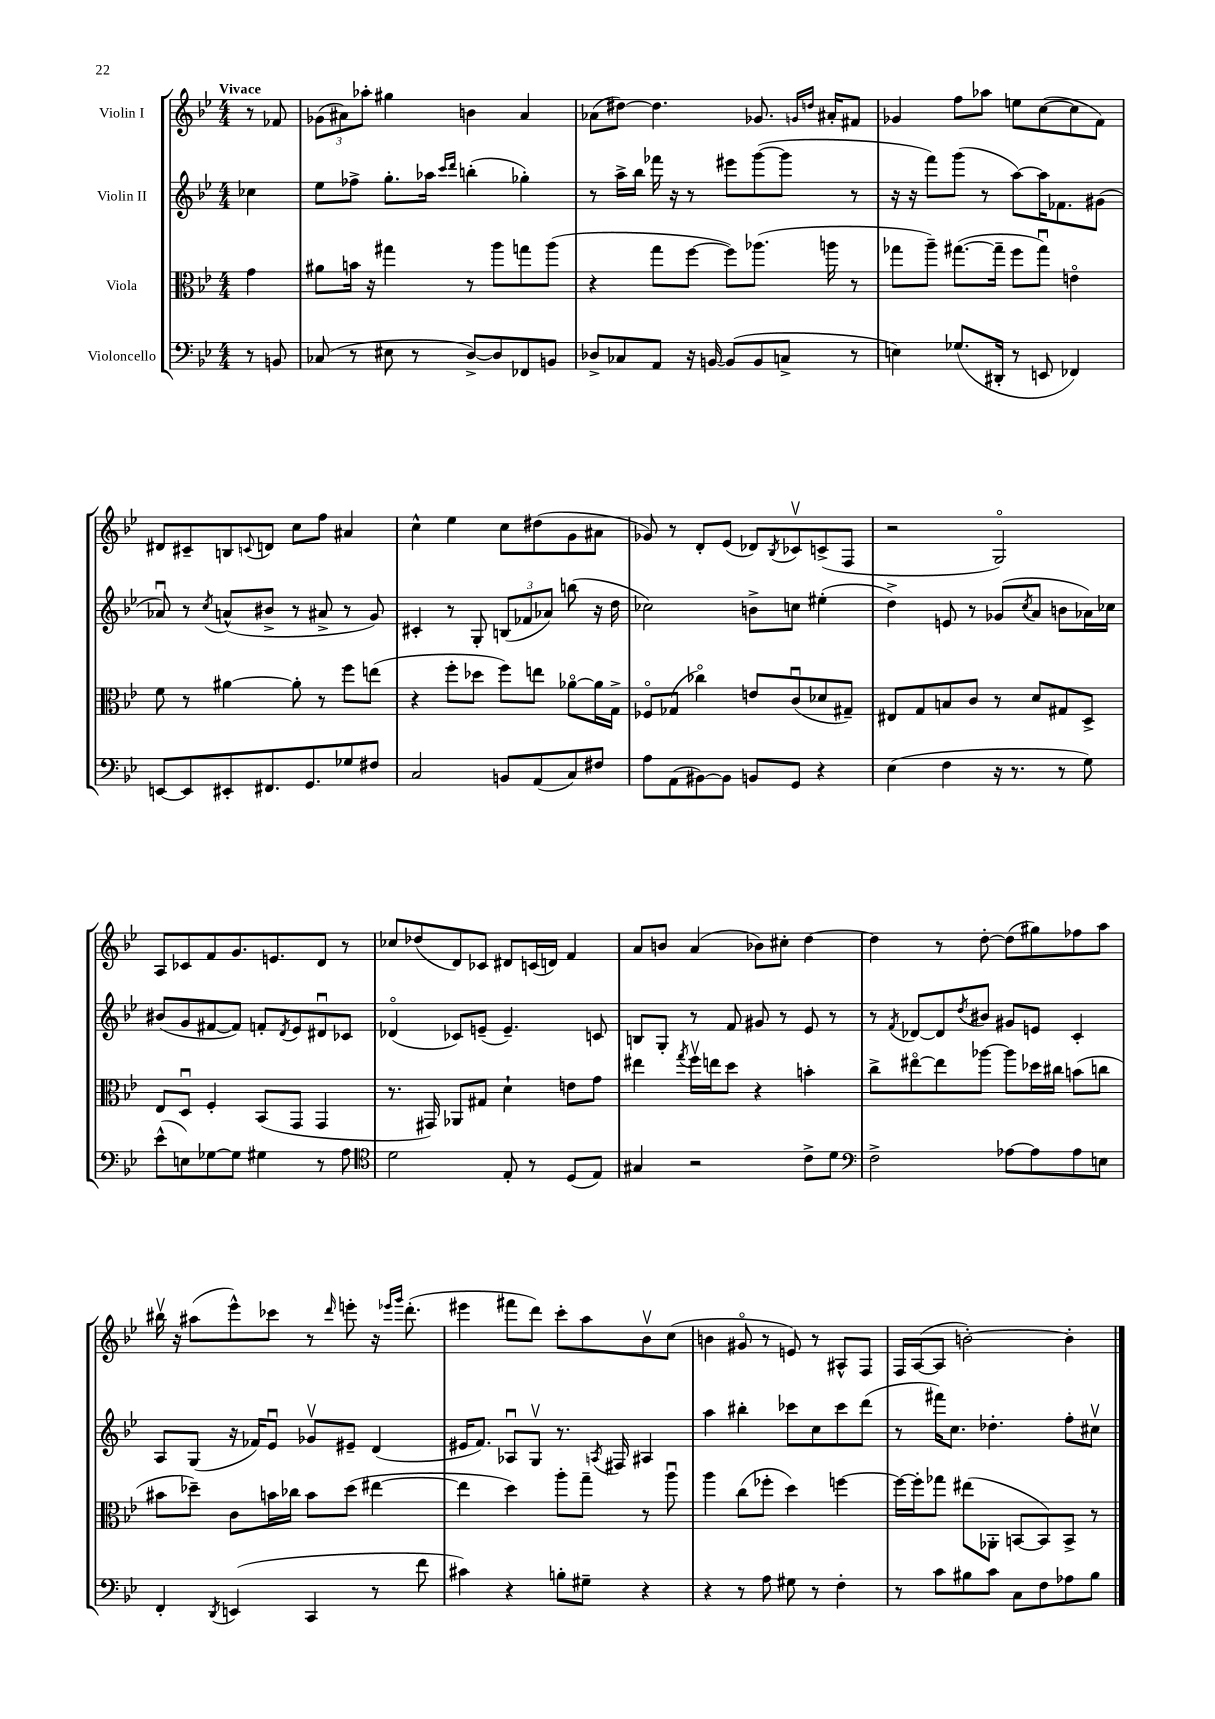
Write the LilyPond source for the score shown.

<<
\new StaffGroup <<
\new Staff = "s0" \with { instrumentName = "Violin I" } {
    \clef treble \key bes \major \numericTimeSignature \time 4/4 \partial 4 \tempo "Vivace"
    r8 fes'8 |
    \tuplet 3/2 { ges'8( ais'8) aes''8-. } gis''4 b'4 ais'4 |
    aes'8( dis''8~) dis''4. ges'8. \grace { g'16 d''16 } ais'16-. fis'8 |
    ges'4 f''8 aes''8 e''8 c''8~( c''8 f'8) |
    dis'8 cis'8-- b8 \appoggiatura { c'8 } d'8 c''8 f''8 ais'4 |
    c''4-^ ees''4 c''8 dis''8( g'8 ais'8 |
    ges'8) r8 d'8-. ees'8( des'8) \acciaccatura { bes8 } ces'8\upbow c'8->( f8 |
    r2 g2\flageolet) |
    a8 ces'8 f'8 g'8. e'8. d'8 r8 |
    ces''8 des''8( d'8) ces'8 dis'8 c'16( d'16) f'4 |
    a'8 b'8 a'4( bes'8) cis''8-. d''4~ |
    d''4 r8 d''8~-. d''8( gis''8) fes''8 a''8 |
    bis''16\upbow r16 ais''8( ees'''8-^) ces'''8 r8 \grace { d'''16 } e'''8-. r16 \grace { ees'''16 g'''16 } d'''8.-.( |
    eis'''4 fis'''8 d'''8) c'''8-. a''8 bes'8\upbow c''8( |
    b'4 gis'8\flageolet r8 e'8) r8 ais8-^ f8 |
    f16 a16~( a8 b'2~-.) b'4-. \bar "|." |
}
\new Staff = "s1" \with { instrumentName = "Violin II" } {
    \clef treble \key bes \major \numericTimeSignature \time 4/4 \partial 4
    ces''4 |
    ees''8 fes''8-> g''8.-. aes''16 \grace { c'''16 d'''16 } b''4-.( ges''4-.) |
    r8 a''16-> bes''16 fes'''16 r16 r8 eis'''8 g'''8~( g'''8 r8 |
    r16 r16 f'''8) g'''8( r8 a''8~) a''16 fes'8. gis'8( |
    aes'8\downbow) r8 \acciaccatura { c''8 } a'8-^( bis'8-> r8 ais'8-> r8 g'8) |
    cis'4-. r8 g8-. \tuplet 3/2 { b8( fes'8 aes'8) } b''8( r16 d''16 |
    ces''2) b'8-> c''8 eis''4-.( |
    d''4->) e'8 r8 ges'8( \acciaccatura { c''8 } a'8 b'8 aes'16) ces''16 |
    bis'8( g'8 fis'8~ fis'8) f'8-. \acciaccatura { d'8 } ees'8 dis'8\downbow ces'8 |
    des'4\flageolet( ces'8) e'8--( e'4.--) c'8 |
    b8 g8-. r8 f'8 gis'8 r8 ees'8 r8 |
    r8 \acciaccatura { f'8 } des'8~ des'8 \acciaccatura { d''8 } bis'8 gis'8 e'8 c'4-. |
    a8 g8( r16 fes'16) ees'8\downbow ges'8\upbow eis'8-- d'4( |
    eis'16 f'8.) aes8\downbow g8\upbow r8. \acciaccatura { a8 } fis16 ais4 |
    a''4 bis''4-. ces'''8 c''8 ces'''8 d'''8( |
    r8 fis'''16) c''8. des''4.-. f''8-. cis''8\upbow \bar "|." |
}
\new Staff = "s2" \with { instrumentName = "Viola" } {
    \clef alto \key bes \major \numericTimeSignature \time 4/4 \partial 4
    g'4 |
    ais'8 b'16 r16 gis''4 r8 a''8 g''8 a''8( |
    r4 g''8 f''8~ f''8) aes''8.( a''16 r8 |
    ges''8 a''8--) gis''8.~( gis''16-- f''8 gis''8\downbow) e'4\flageolet |
    f'8 r8 ais'4~ ais'8-. r8 f''8 e''8( |
    r4 f''8-. des''8 f''8) e''8 aes'8~\flageolet aes'16 g16-> |
    fes8\flageolet ges8( ces''4\flageolet) e'8 c'8\downbow( des'8 gis8--) |
    eis8 g8 b8 c'8 r8 d'8 gis8 d8-> |
    ees8 d8\downbow f4-. bes,8( g,8 g,4 |
    r8. gis,16) aes,8 gis8 d'4-! e'8 g'8 |
    eis''4 \acciaccatura { g''8 } f''16\upbow e''16 d''8 r4 b'4-. |
    c''8-> eis''8~\flageolet eis''8 aes''8~ aes''8 des''16 cis''16 b'8( c''8 |
    bis'8 des''8--) c'8 b'16 ces''16 b'8 des''8( eis''4~ |
    eis''4 d''4) a''8-. g''8-- r8 a''8\downbow |
    a''4 c''8( fes''8-. d''4) f''4~ |
    f''16~ f''16-. ges''8 eis''8( aes,8-. b,8~ b,8) b,8-> r8 \bar "|." |
}
\new Staff = "s3" \with { instrumentName = "Violoncello" } {
    \clef bass \key bes \major \numericTimeSignature \time 4/4 \partial 4
    r8 b,8 |
    ces8( r8 eis8 r8 d8~->) d8 fes,8 b,8 |
    des8-> ces8 a,8 r16 b,16~ b,8( b,8 c8-> r8 |
    e4) ges8.( dis,16-. r8 e,8 fes,4) |
    e,8~ e,8 eis,8-. fis,8. g,8. ges8 fis8 |
    c2 b,8 a,8( c8) fis8 |
    a8 a,8( bis,8~) bis,8 b,8 g,8 r4 |
    ees4( f4 r16 r8. r8 g8) |
    ees'8-^( e8) ges8~ ges8 gis4 r8 a8 |
    \clef tenor d'2 ees8-. r8 d8( ees8) |
    gis4 r2 c'8-> d'8 |
    \clef bass f2-> aes8~ aes8 aes8 e8 |
    f,4-. \acciaccatura { d,8 } e,4( c,4 r8 f'8 |
    cis'4) r4 b8-. gis8-- r4 |
    r4 r8 a8 gis8 r8 f4-. |
    r8 c'8 bis8 c'8 c8 f8 aes8 bis8 \bar "|." |
}
>>
>>
\layout { \context { \Score \remove "Bar_number_engraver" } }
